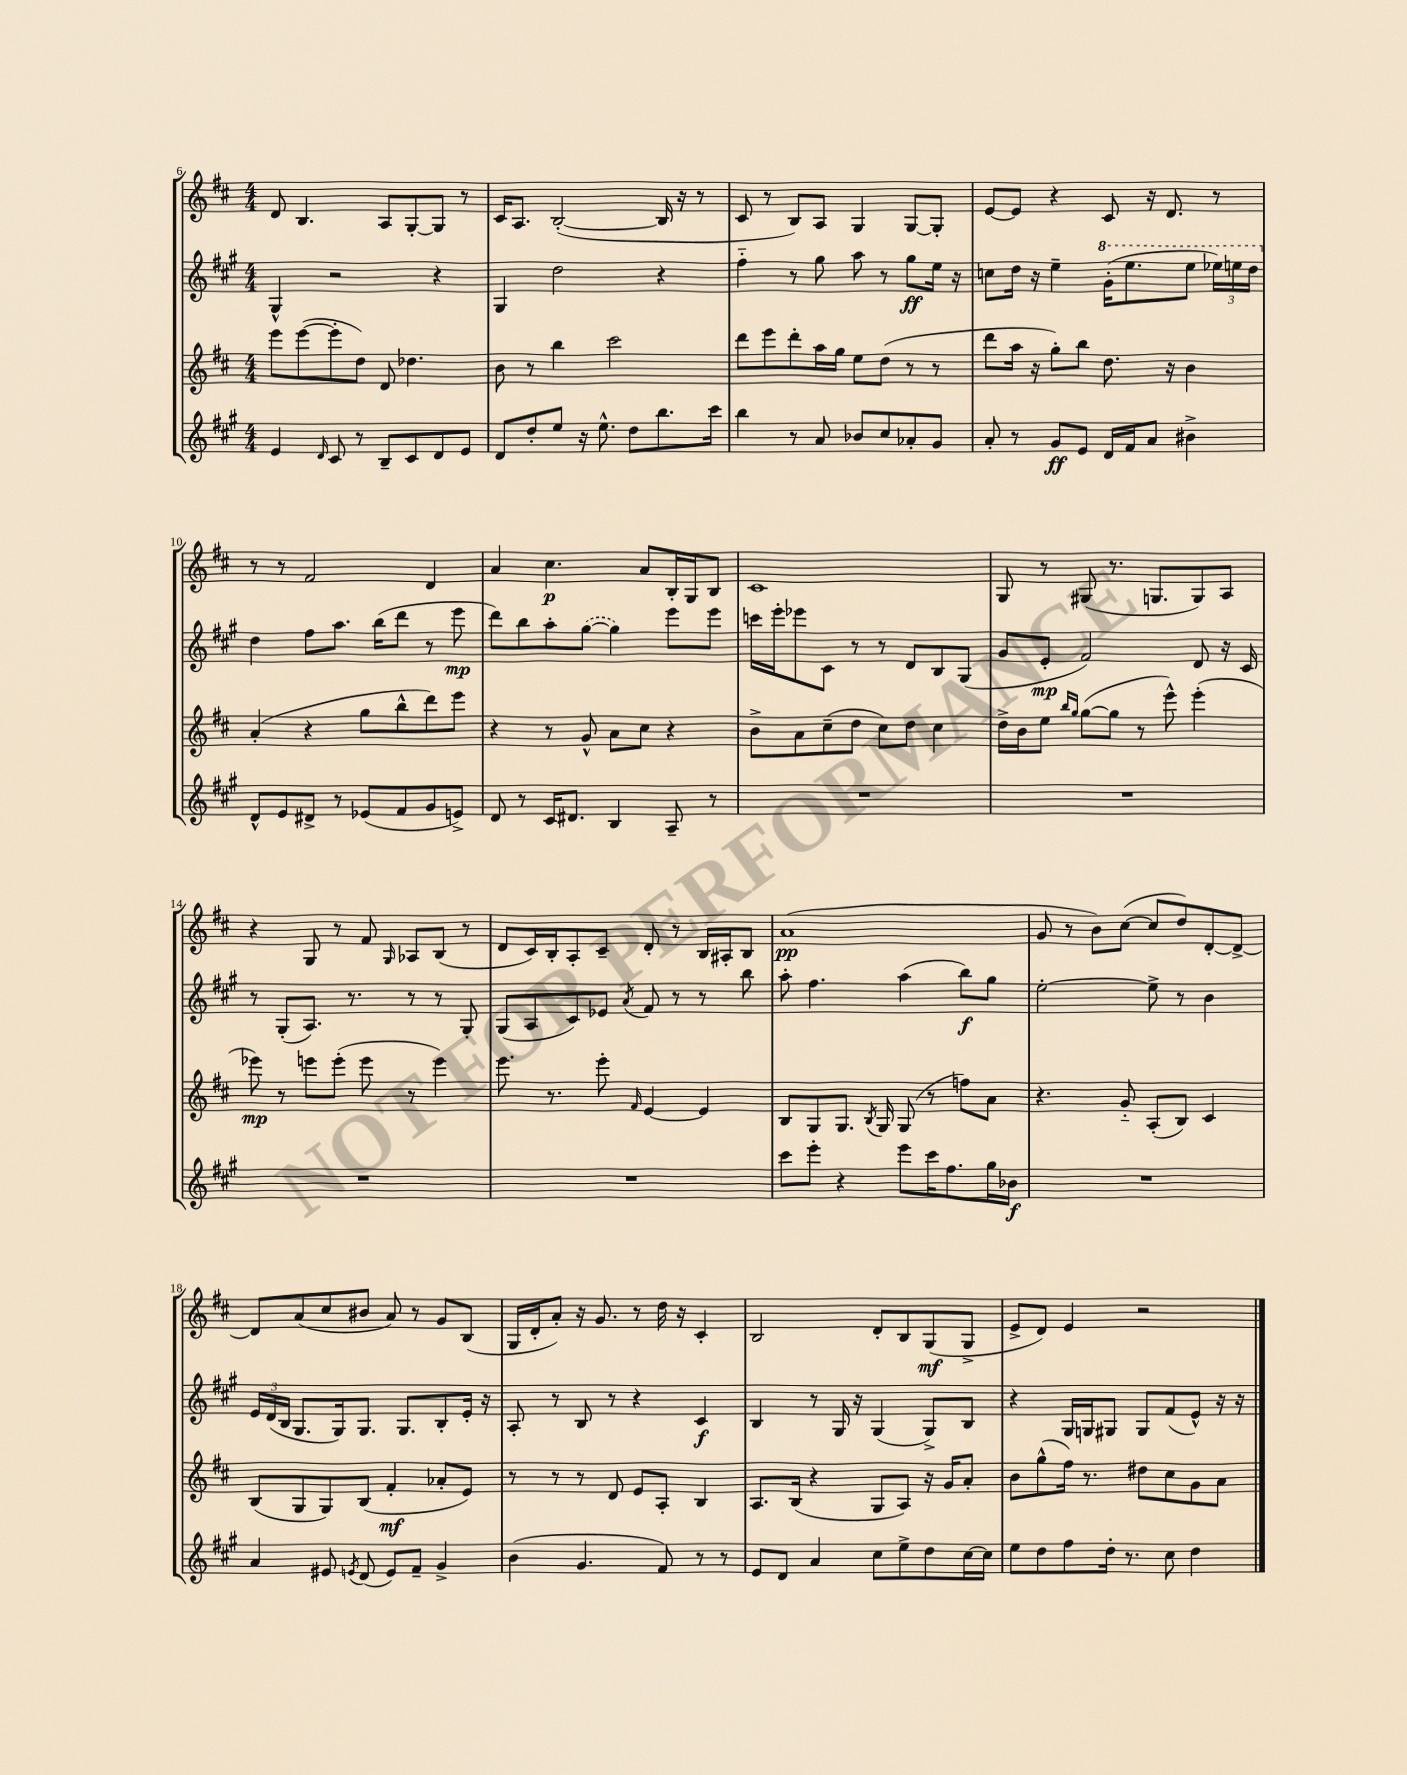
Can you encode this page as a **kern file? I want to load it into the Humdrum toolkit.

**kern	**kern	**kern	**kern
*staff4	*staff3	*staff2	*staff1
*clefG2	*clefG2	*clefG2	*clefG2
*k[f#c#g#]	*k[f#c#]	*k[f#c#g#]	*k[f#c#]
*M4/4	*M4/4	*M4/4	*M4/4
4e	8eee	4G#^^	8d
.	([8eee	.	4.B
16qqd	.	.	.
8c#	8eee']	2r	.
8r	8dd)	.	.
8B~	8d	.	8A
8c#	4.dd-	.	[8G'
8d	.	4r	8G]
8e	.	.	8r
=	=	=	=
8d	8b	4G#	16c#
.	.	.	8.A
8dd'	8r	.	.
8ee	4bb	2dd	([2B'
16r	.	.	.
8.ee^^	.	.	.
.	2ccc#	.	.
8dd	.	.	.
8.bb	.	4r	16B]
.	.	.	16r
.	.	.	8r
16ccc#	.	.	.
=	=	=	=
4bb	8ddd	4ff#'~	8c#
.	8eee	.	8r
8r	8ddd'	8r	8B)
8a	16aa	8gg#	8A
.	16gg	.	.
8b-	8ee	8aa	4G
8cc#	(8dd	8r	.
8a-'	8r	8gg#	[8G
8g#	8r	16ee	8G']
.	.	16r	.
=	=	=	=
8a'	8ddd	8cc	[8e
8r	16aa	16dd	8e]
.	16r	16r	.
8g#	8gg')	4ee~	4r
8e	8bb	.	.
16d	8.dd	(16gg#'	8c#
16f#	.	8.eee	.
8a	.	.	16r
.	16r	.	8.d
4b#^	4b	8eee	.
.	.	24eee-)	8r
.	.	24eee	.
.	.	24ddd	.
=	=	=	=
8d^^	(4a'	4dd	8r
8e	.	.	8r
8d#^	4r	8ff#	2f#
8r	.	8.aa	.
(8e-	8gg	.	.
.	.	(16bb	.
8f#	8bb^^	8ddd	.
8g#	8ddd)	8r	4d
8e^)	8eee	8eee	.
=	=	=	=
8d	4r	8ddd)	4a
8r	.	8bb	.
16c#	8r	8aa'	4.cc#
8.d#	.	.	.
.	8g^^	([8gg#	.
4B	8a	4gg#])	.
.	8cc#	.	8a
8A~	4r	8eee	16B'
.	.	.	16G
8r	.	8eee	8B
=	=	=	=
1r	8b^	16ccc	1c#
.	.	16eee'	.
.	8a	8eee-	.
.	(8cc#~	8c#	.
.	8dd	8r	.
.	8cc#)	8r	.
.	8dd	8d	.
.	4cc#	8B	.
.	.	(8G#	.
=	=	=	=
1r	16dd^	8g#	8G
.	16b	.	.
.	8ee	8e'	8r
.	16qqbb	.	.
.	16qqgg	.	.
.	([8gg	2f#)	(8G#
.	8gg]	.	8.r
.	8r	.	.
.	.	.	8.G
.	8eee^^)	.	.
.	(4eee'	8d	8G)
.	.	16r	8A
.	.	16c#	.
=	=	=	=
1r	8eee-)	8r	4r
.	8r	(8G#'	.
.	8eee	8.A)	8G
.	(8eee'	.	8r
.	.	8.r	.
.	8eee	.	8f#
.	.	.	16qqG
.	8r	8r	8A-
.	4eee)	8r	(8B
.	.	8G#'	8r
=	=	=	=
1r	8.eee	(8G#	8d
.	.	8A	16c#)
.	8.r	.	16B'
.	.	8c#)	8A'
.	8eee'	8e-	8c#~
.	16qqf#	8qa	.
.	[4e	8f#	8d'
.	.	8r	8r
.	4e]	8r	16B
.	.	.	16A#'
.	.	8bb	8B
=	=	=	=
8ccc#	8B	8aa'	(1a
8eee'	8G	4.ff#	.
4r	8.G	.	.
.	8qB	.	.
.	16G	.	.
8eee	(8G	(4aa	.
16ccc#	8r	.	.
8.ff#	.	.	.
.	8ff)	8bb)	.
16gg#	8a	8gg#	.
16b-	.	.	.
=	=	=	=
1r	4.r	[2ee'	8g
.	.	.	8r
.	.	.	8b)
.	8g'~	.	([8cc#
.	(8A'	8ee^]	8cc#]
.	8B)	8r	8dd)
.	4c#	4b	[8d'
.	.	.	8d^_
=	=	=	=
4a	(8B	24e	8d]
.	.	(24d	.
.	.	24B	.
.	8G	8.G#	(8a
8e#	8G)	.	8cc#
.	.	16G#)	.
8qe	.	.	.
(8d	(8B	8.G#	8b#
8e)	4f#'	.	8a)
.	.	8.G#	.
8f#~	.	.	8r
4g#^	8a-'	8B'	8g
.	8e)	16e'	(8B
.	.	16r	.
=	=	=	=
(4b	8r	8A'	16G
.	.	.	16d'
.	8r	8r	8a')
4.g#	8r	8B	16r
.	.	.	8.g
.	8d	8r	.
.	8e	4r	8r
8f#)	8A'	.	16dd
.	.	.	16r
8r	4B	4c#	4c#'
8r	.	.	.
=	=	=	=
8e	8.A	4B	2B
8d	.	.	.
.	(16B	.	.
4a	4r	8r	.
.	.	16G#	.
.	.	16r	.
8cc#	8G	(4G#	8d'
8ee^	8A)	.	8B
8dd	16r	8G#^)	(8G
.	16g	.	.
[16cc#	8a'	8B	8G^
16cc#]	.	.	.
=	=	=	=
8ee	8b	4r	8e^
8dd	(8gg^^	.	8d)
8ff#	16ff#)	16G#	4e
.	8.r	16G	.
16dd'	.	8G#	.
8.r	.	.	.
.	8dd#	8G#	2r
8cc#	8cc#	(8f#	.
4dd	8g	8e^^)	.
.	8a	16r	.
.	.	16r	.
==	==	==	==
*-	*-	*-	*-
